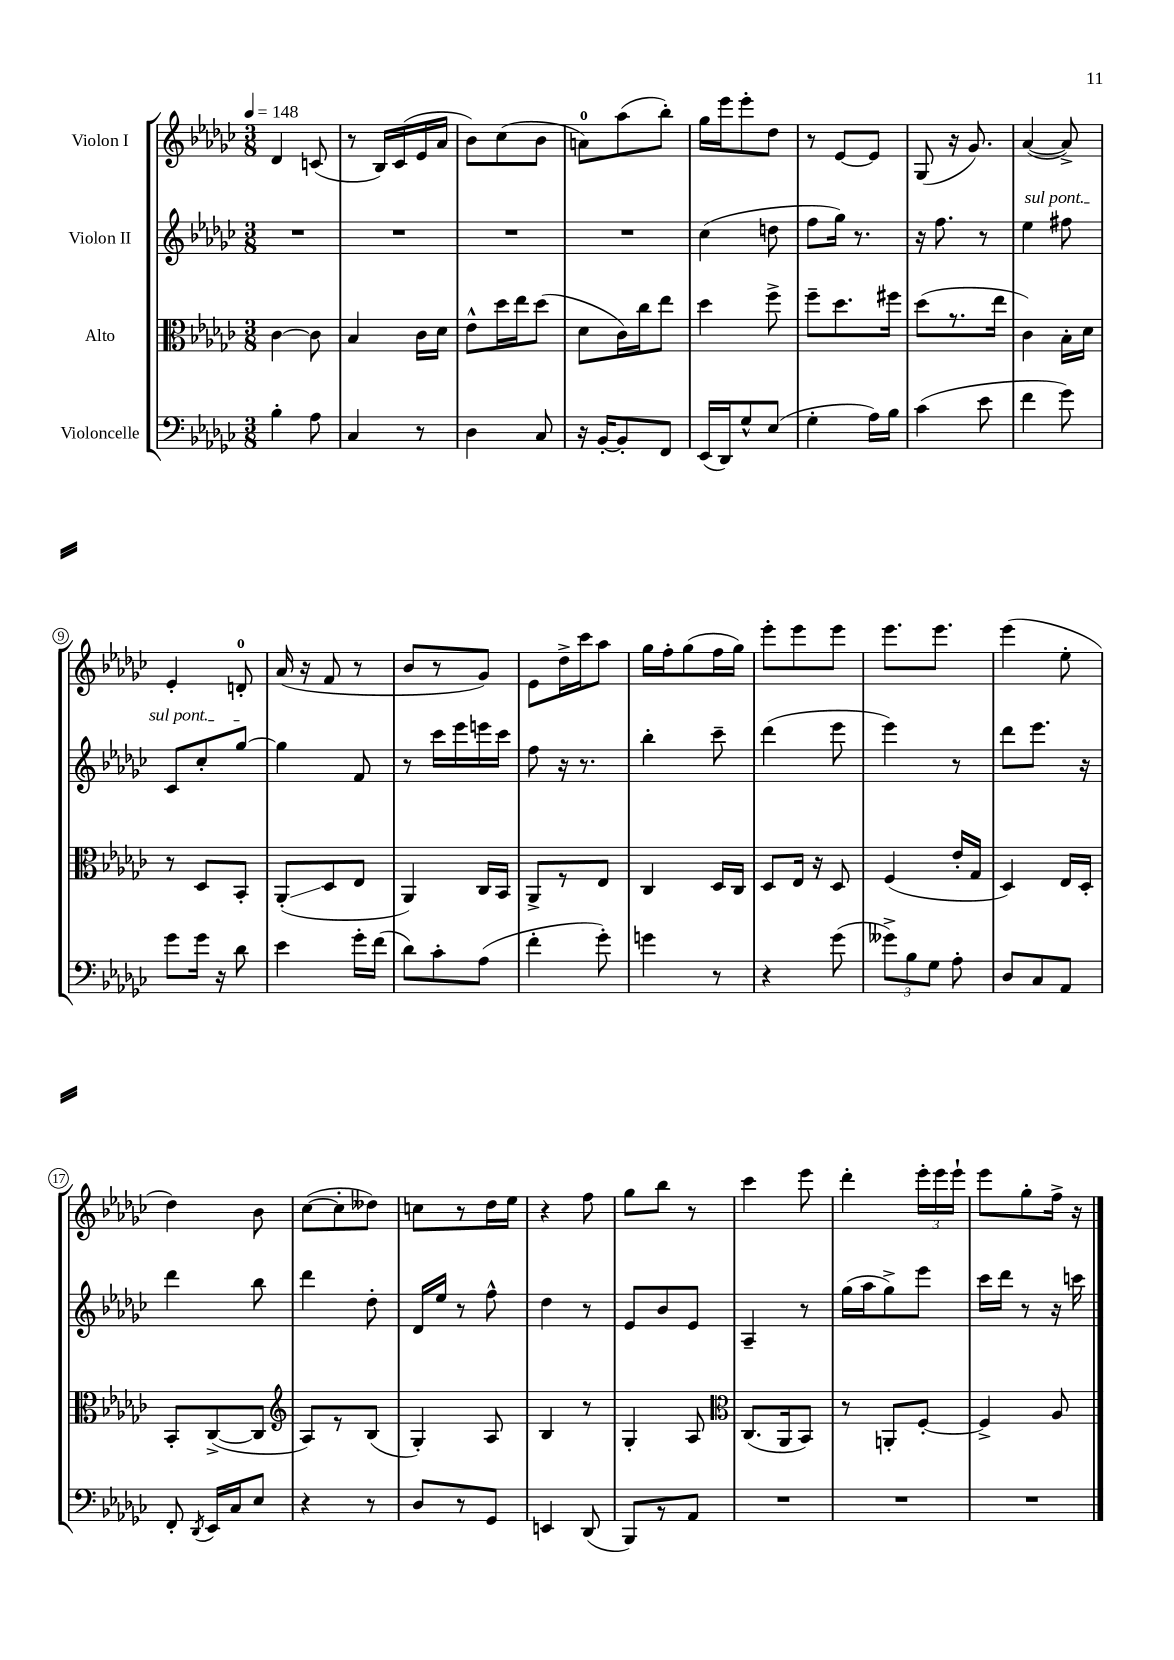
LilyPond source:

<<
\new StaffGroup <<
\new Staff = "s0" \with { instrumentName = "Violon I" } {
    \clef treble \key ges \major \numericTimeSignature \time 3/8 \tempo 4 = 148
    \autoBeamOff des'4 c'8( |
    r8 bes16[) ces'16( ees'16 aes'16] |
    bes'8[) ces''8( bes'8] |
    a'8[-0) aes''8( bes''8]-.) |
    ges''16[ ees'''16 ees'''8-. des''8] |
    r8 ees'8[~ ees'8] |
    ges8( r16 ges'8.) |
    aes'4~( aes'8->) |
    ees'4-. d'8-0-. |
    aes'16( r16 f'8 r8 |
    bes'8[ r8 ges'8]) |
    ees'8[ des''16-> ces'''16 aes''8] |
    ges''16[ f''16-. ges''8( f''16 ges''16]) |
    ees'''8[-. ees'''8 ees'''8] |
    ees'''8.[ ees'''8.] |
    ees'''4( ees''8-. |
    des''4) bes'8 |
    ces''8[~( ces''8-. deses''8]) |
    c''8[ r8 des''16 ees''16] |
    r4 f''8 |
    ges''8[ bes''8] r8 |
    ces'''4 ees'''8 |
    des'''4-. \tuplet 3/2 { ees'''16[-. ees'''16 ees'''16]-! } |
    ees'''8[ ges''8-. f''16]-> r16 \bar "|." |
}
\new Staff = "s1" \with { instrumentName = "Violon II" } {
    \clef treble \key ges \major \numericTimeSignature \time 3/8
    \autoBeamOff R4. |
    R4. |
    R4. |
    R4. |
    ces''4( d''8 |
    f''8[ ges''16]) r8. |
    r16 f''8. r8 |
    \once \override TextSpanner.bound-details.left.text = \markup { \italic "sul pont." } ees''4\startTextSpan fis''8 |
    ces'8[ ces''8-. ges''8]~\stopTextSpan |
    ges''4 f'8 |
    r8 ces'''16[ ees'''16 e'''16 ces'''16] |
    f''8 r16 r8. |
    bes''4-. ces'''8-- |
    des'''4( ees'''8 |
    ees'''4) r8 |
    des'''8[ ees'''8.] r16 |
    des'''4 bes''8 |
    des'''4 des''8-. |
    des'16[ ees''16] r8 f''8-^ |
    des''4 r8 |
    ees'8[ bes'8 ees'8] |
    aes4-- r8 |
    ges''16[( aes''16 ges''8->) ees'''8] |
    ces'''16[ des'''16] r8 r16 c'''16 \bar "|." |
}
\new Staff = "s2" \with { instrumentName = "Alto" } {
    \clef alto \key ges \major \numericTimeSignature \time 3/8
    \autoBeamOff ces'4~ ces'8 |
    bes4 ces'16[ des'16] |
    ees'8[-^ des''16 ees''16 des''8]( |
    des'8[ ces'16) ces''16 ees''8] |
    des''4 f''8-> |
    f''8[-- des''8. fis''16] |
    des''8[( r8. ees''16] |
    ces'4) bes16[-. des'16] |
    r8 des8[ bes,8]-. |
    aes,8[-.\glissando( des8 ees8] |
    aes,4) ces16[ bes,16] |
    aes,8[-> r8 ees8] |
    ces4 des16[ ces16] |
    des8[ ees16] r16 des8 |
    f4( ees'16[-. ges16] |
    des4) ees16[ des16]-. |
    bes,8[-. ces8~->( ces8] |
    \clef treble aes8[) r8 bes8]( |
    ges4-.) aes8 |
    bes4 r8 |
    ges4-. aes8 |
    \clef alto ces8.[( aes,16 bes,8]) |
    r8 a,8[-. f8]~-. |
    f4-> aes8 \bar "|." |
}
\new Staff = "s3" \with { instrumentName = "Violoncelle" } {
    \clef bass \key ges \major \numericTimeSignature \time 3/8
    \autoBeamOff bes4-. aes8 |
    ces4 r8 |
    des4 ces8 |
    r16 bes,16[~-. bes,8-. f,8] |
    ees,16[( des,16) ges8-^ ees8]( |
    ges4-. aes16[) bes16] |
    ces'4( ees'8 |
    f'4 ges'8) |
    ges'8[ ges'16] r16 des'8 |
    ees'4 ges'16[-. f'16]( |
    des'8[) ces'8-. aes8]( |
    f'4-. ges'8-.) |
    g'4 r8 |
    r4 ges'8( |
    \tuplet 3/2 { geses'8[->) bes8 ges8] } aes8-. |
    des8[ ces8 aes,8] |
    f,8-. \acciaccatura { des,8 } ees,16[ ces16 ees8] |
    r4 r8 |
    des8[ r8 ges,8] |
    e,4 des,8( |
    bes,,8[) r8 aes,8] |
    R4. |
    R4. |
    R4. \bar "|." |
}
>>
>>
\layout { \context { \Score \override BarNumber.stencil = #(make-stencil-circler 0.1 0.3 ly:text-interface::print) } }
